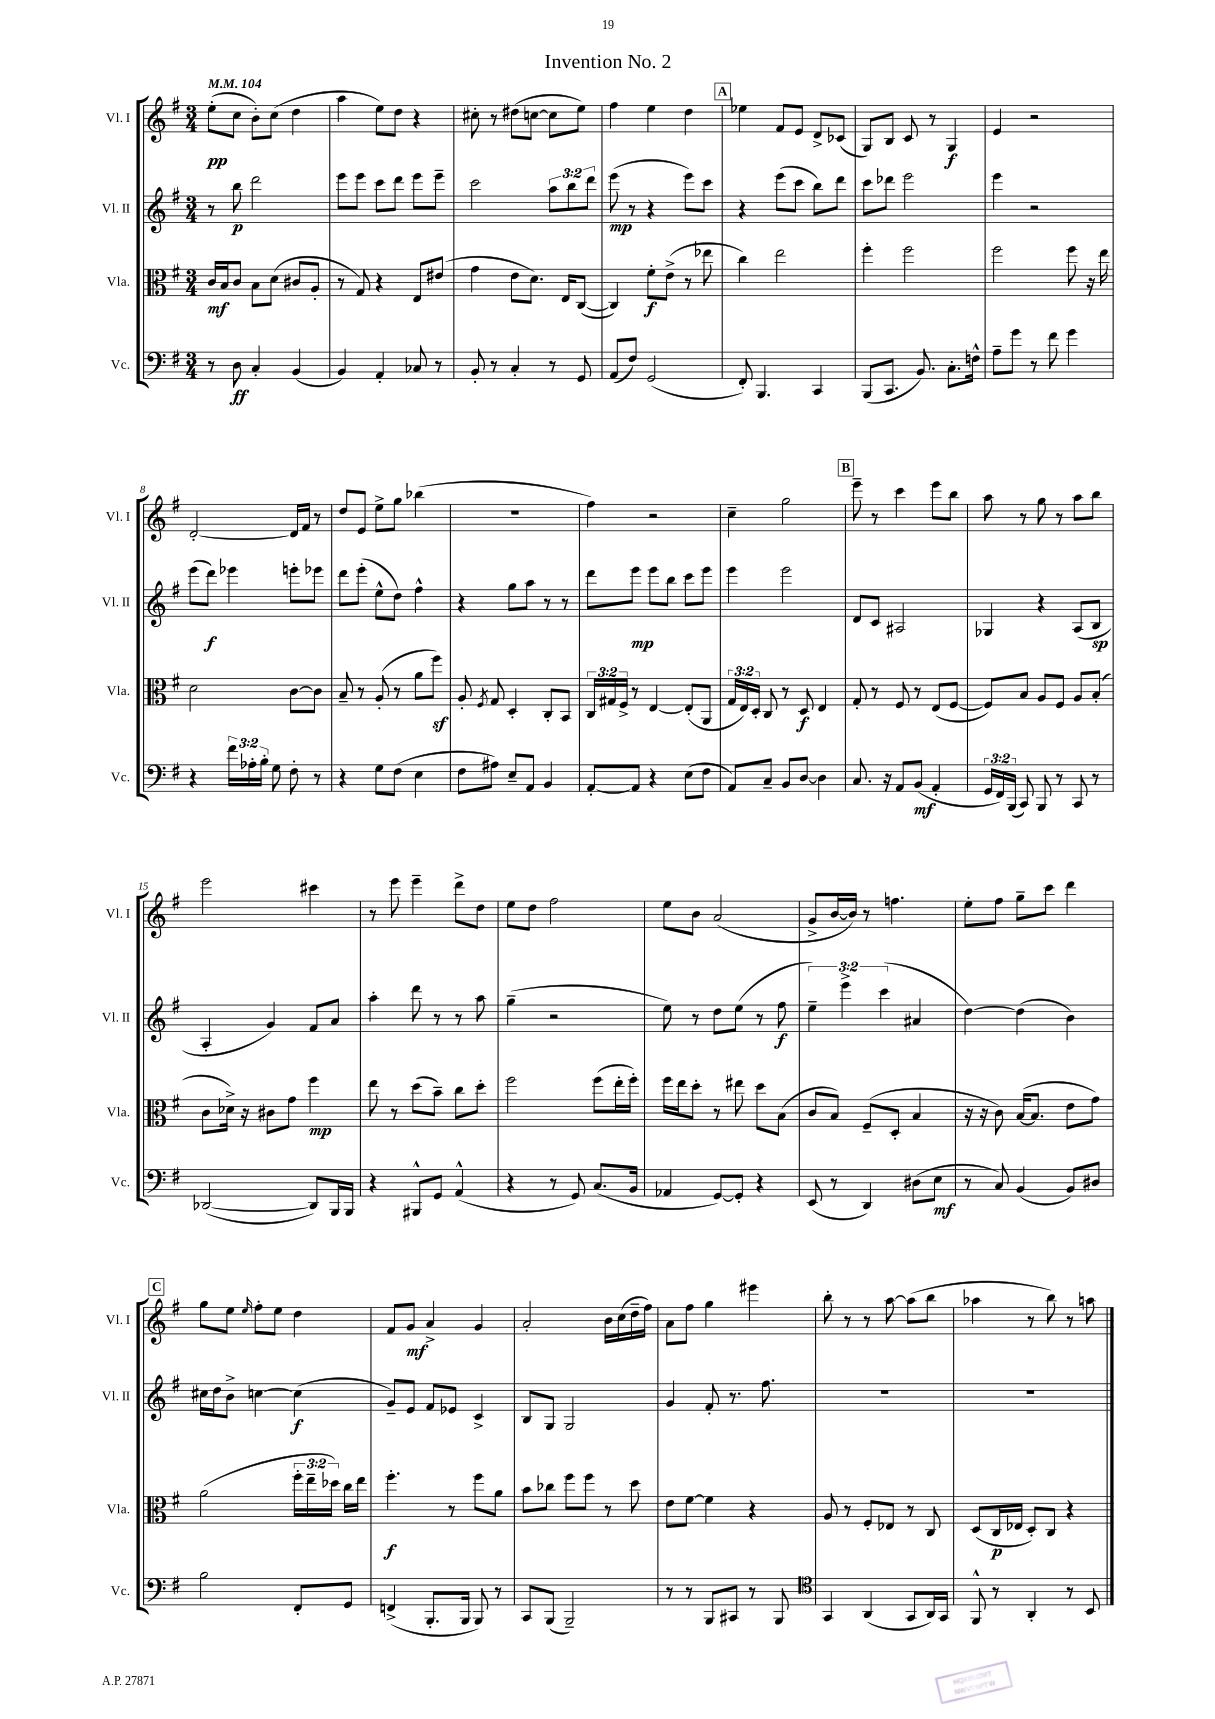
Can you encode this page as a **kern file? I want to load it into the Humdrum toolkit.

**kern	**dynam	**kern	**dynam	**kern	**dynam	**kern	**dynam
*part4	*part4	*part3	*part3	*part2	*part2	*part1	*part1
*staff4	*staff4	*staff3	*staff3	*staff2	*staff2	*staff1	*staff1
*I"Vc.	*	*I"Vla.	*	*I"Vl. II	*	*I"Vl. I	*
*I'Vc.	*	*I'Vla.	*	*I'Vl. II	*	*I'Vl. I	*
*clefF4	*	*clefC3	*	*clefG2	*	*clefG2	*
*k[f#]	*	*k[f#]	*	*k[f#]	*	*k[f#]	*
*M3/4	*	*M3/4	*	*M3/4	*	*M3/4	*
*MM104	*	*MM104	*	*MM104	*	*MM104	*
=1	=1	=1	=1	=1	=1	=1	=1
8r	.	16c/LL	mf	8r	.	(8ee'\L	pp
.	.	16B/J	.	.	.	.	.
8D\	ff	8c/J	.	8bb\	p	8cc\J	.
4C'/	.	8B\L	.	2ddd\	.	8b'\L)	.
.	.	(8d\J	.	.	.	(8cc\J	.
(4BB/	.	8c#X/L	.	.	.	4dd\	.
.	.	8A'/J	.	.	.	.	.
=2	=2	=2	=2	=2	=2	=2	=2
4BB/)	.	8r	.	8eee\L	.	4aa\	.
.	.	8G/)	.	8eee\J	.	.	.
4AA'/	.	4r	.	8ccc\L	.	8ee\L)	.
.	.	.	.	8ddd\J	.	8dd\J	.
8C-X/	.	8E/L	.	8eee\L	.	4r	.
8r	.	(8e#X/J	.	8eee~\J	.	.	.
=3	=3	=3	=3	=3	=3	=3	=3
8BB'/	.	4g\	.	2ccc\	.	8cc#X'\	.
8r	.	.	.	.	.	8r	.
4C'/	.	8e\L	.	.	.	(8dd#X\L	.
.	.	8.d\J)	.	.	.	[8ccn\J	.
8r	.	.	.	12aa\L	.	8cc\L]	.
.	.	16E/KL	.	.	.	.	.
.	.	.	.	12bb\	.	.	.
8GG/	.	([8C/J	.	.	.	8ee\J)	.
.	.	.	.	12ddd\J	.	.	.
=4	=4	=4	=4	=4	=4	=4	=4
(8AA/L	.	4C/])	.	(8eee\	mp	4ff#\	.
8F#/J)	.	.	.	8r	.	.	.
(2GG/	.	8f#'\L	f	4r	.	4ee\	.
.	.	(8e^\J	.	.	.	.	.
.	.	8r	.	8eee\L)	.	4dd\	.
.	.	8ee-X\	.	8ccc\J	.	.	.
!!LO:REH:place=s1:t=A
=5	=5	=5	=5	=5	=5	=5	=5
8FF#'/)	.	4cc\)	.	4r	.	4ee-X\	.
4.BBB/	.	.	.	.	.	.	.
.	.	2ee\	.	(8eee\L	.	8f#/L	.
.	.	.	.	8ccc\J	.	8e/J	.
4CC/	.	.	.	8bb\L)	.	8d^/L	.
.	.	.	.	8ddd\J	.	(8c-X/J	.
=6	=6	=6	=6	=6	=6	=6	=6
(8BBB/L	.	4ff#'\	.	8ccc\L	.	8G/L)	.
8.CC/J	.	.	.	8ddd-X\J	.	8B/J	.
.	.	2ff#\	.	2eee\	.	8c/	.
8.BB/)	.	.	.	.	.	.	.
.	.	.	.	.	.	8r	.
8.C'\L	.	.	.	.	.	4G/	f
16Fn^^\Jk	.	.	.	.	.	.	.
=7	=7	=7	=7	=7	=7	=7	=7
8A~\L	.	2ff#\	.	4eee\	.	4e/	.
8g\J	.	.	.	.	.	.	.
8r	.	.	.	2r	.	2r	.
8f#\	.	.	.	.	.	.	.
4g\	.	8ff#\	.	.	.	.	.
.	.	16r	.	.	.	.	.
.	.	16ee\	.	.	.	.	.
!!LO:LB:g=z
=8	=8	=8	=8	=8	=8	=8	=8
4r	.	2d\	.	(8eee\L	.	[2d'/	.
.	.	.	.	8ddd\J)	f	.	.
24f#\LL	.	.	.	4eee-X\	.	.	.
24A-X'\	.	.	.	.	.	.	.
24B'\JJ	.	.	.	.	.	.	.
8G\	.	.	.	.	.	.	.
8F#'\	.	[8c\L	.	8eeen'\L	.	16d/LL]	.
.	.	.	.	.	.	16f#/JJ	.
8r	.	8c\J]	.	8eee-X\J	.	8r	.
=9	=9	=9	=9	=9	=9	=9	=9
4r	.	8B~/	.	8ddd\L	.	8dd/L	.
.	.	8r	.	(8eee'\J	.	8e/J	.
8G\L	.	(8A'/	.	8ee^^\L	.	8ee^\L	.
(8F#\J	.	8r	.	8dd\J)	.	8gg\J	.
4E\	.	8a\L	.	4ff#^^\	.	(4bb-X\	.
.	.	8ff#z\J)	.	.	.	.	.
=10	=10	=10	=10	=10	=10	=10	=10
8F#\L	.	8A'/	.	4r	.	2.r	.
.	.	8qF#/	.	.	.	.	.
8A#X\J)	.	8G/	.	.	.	.	.
8E~/L	.	4D'/	.	8gg\L	.	.	.
8AA/J	.	.	.	8aa\J	.	.	.
4BB/	.	8C'/L	.	8r	.	.	.
.	.	8BB/J	.	8r	.	.	.
=11	=11	=11	=11	=11	=11	=11	=11
[8AA'/L	.	24C/LL	.	8ddd\L	.	4ff#\)	.
.	.	24G#X/	.	.	.	.	.
.	.	24F#^/JJ	.	.	.	.	.
8AA/J]	.	8r	.	8eee\J	mp	.	.
4r	.	[4E/	.	8eee\L	.	2r	.
.	.	.	.	8bb\J	.	.	.
(8E\L	.	(8E'/L]	.	8ccc\L	.	.	.
8F#\J	.	8AA/J	.	8eee\J	.	.	.
=12	=12	=12	=12	=12	=12	=12	=12
8AA/L)	.	24G/LL	.	4eee\	.	4cc~\	.
.	.	24E/)	.	.	.	.	.
.	.	24D'/JJ	.	.	.	.	.
8C~/J	.	8C/	.	.	.	.	.
8BB/L	.	8r	.	2eee\	.	2gg\	.
[8D/J	.	8D/	f	.	.	.	.
4D\]	.	4E/	.	.	.	.	.
!!LO:REH:place=s1:t=B
=13	=13	=13	=13	=13	=13	=13	=13
8.C/	.	8G'/	.	8d/L	.	8eee~\	.
.	.	8r	.	8c/J	.	8r	.
16r	.	.	.	.	.	.	.
8AA/L	.	8F#/	.	2A#X/	.	4ccc\	.
(8BB/J	mf	8r	.	.	.	.	.
4AA'/	.	(8E/L	.	.	.	8eee\L	.
.	.	[8F#/J	.	.	.	8bb\J	.
=14	=14	=14	=14	=14	=14	=14	=14
24GG/LL	.	8F#/L])	.	4G-X/	.	8aa\	.
24FF#/)	.	.	.	.	.	.	.
(24BBB/JJ	.	.	.	.	.	.	.
8CC/)	.	8B/J	.	.	.	8r	.
8BBB/	.	8A/L	.	4r	.	8gg\	.
8r	.	8F#/J	.	.	.	8r	.
8CC/	.	8A/L	.	(8A/L	.	8aa\L	.
8r	.	(8B'/J	.	8B/J	sp	8bb\J	.
!!LO:LB:g=z
=15	=15	=15	=15	=15	=15	=15	=15
([2DD-X/	.	8c\L	.	4A'/	.	2eee\	.
.	.	16d-X^\Jk)	.	.	.	.	.
.	.	16r	.	.	.	.	.
.	.	8c#X\L	.	4g/)	.	.	.
.	.	8g\J	.	.	.	.	.
8DD-/L])	.	4ff#\	mp	8f#/L	.	4ccc#X\	.
16BBB/L	.	.	.	8a/J	.	.	.
16BBB/JJ	.	.	.	.	.	.	.
=16	=16	=16	=16	=16	=16	=16	=16
4r	.	8ee\	.	4aa'\	.	8r	.
.	.	8r	.	.	.	8eee\	.
8BBB#X^^/L	.	(8dd\L	.	8ddd\	.	4eee~\	.
8GG/J	.	8b~\J)	.	8r	.	.	.
(4AA^^/	.	8cc\L	.	8r	.	8ddd^\L	.
.	.	8dd'\J	.	8aa\	.	8dd\J	.
=17	=17	=17	=17	=17	=17	=17	=17
4r	.	2ff#\	.	(4gg~\	.	8ee\L	.
.	.	.	.	.	.	8dd\J	.
8r	.	.	.	2r	.	2ff#\	.
8GG/)	.	.	.	.	.	.	.
(8.C/L	.	(8ff#\L	.	.	.	.	.
.	.	16ee'\L	.	.	.	.	.
16BB/Jk	.	16ff#'\JJ)	.	.	.	.	.
=18	=18	=18	=18	=18	=18	=18	=18
4AA-X/	.	16ff#\LL	.	8ee\)	.	8ee\L	.
.	.	16ee\J	.	.	.	.	.
.	.	8dd'\J	.	8r	.	8b\J	.
[8GG/L)	.	8r	.	8dd\L	.	(2a/	.
8GG'/J]	.	8ee#X\	.	(8ee\J	.	.	.
4r	.	8dd\L	.	8r	.	.	.
.	.	(8B\J	.	8ff#\	f	.	.
=19	=19	=19	=19	=19	=19	=19	=19
(8EE/	.	8c/L	.	6ee~\)	.	8g^/L	.
8r	.	8B/J)	.	.	.	[16b/L	.
.	.	.	.	6eee^\	.	.	.
.	.	.	.	.	.	16b/JJ])	.
4DD/)	.	(8F#~/L	.	.	.	8r	.
.	.	.	.	(6ccc\	.	.	.
.	.	8D'/J	.	.	.	4.ffn\	.
(8D#X\L	.	4B/	.	4a#X/	.	.	.
8E\J	mf	.	.	.	.	.	.
=20	=20	=20	=20	=20	=20	=20	=20
8r	.	16r	.	[4dd\)	.	8ee'\L	.
.	.	16r	.	.	.	.	.
8C/)	.	8c\)	.	.	.	8ff#\J	.
(4BB/	.	([16B/KL	.	(4dd\]	.	8gg~\L	.
.	.	8.B/J]	.	.	.	.	.
.	.	.	.	.	.	8ccc\J	.
8BB/L)	.	8e\L	.	4b\)	.	4ddd\	.
8D#X/J	.	8g\J)	.	.	.	.	.
!!LO:LB:g=z
!!LO:REH:place=s1:t=C
=21	=21	=21	=21	=21	=21	=21	=21
2B\	.	(2a\	.	16cc#X\LL	.	8gg\L	.
.	.	.	.	16dd\J	.	.	.
.	.	.	.	8b^\J	.	8ee\J	.
.	.	.	.	.	.	16qqee/	.
.	.	.	.	[4ccn\	.	8ff#'\L	.
.	.	.	.	.	.	8ee\J	.
8FF#'/L	.	24ff#'\LL	.	(4cc\]	f	4dd\	.
.	.	24ee~\	.	.	.	.	.
.	.	24dd-X\JJ)	.	.	.	.	.
8GG/J	.	16cc\LL	.	.	.	.	.
.	.	16ee\JJ	.	.	.	.	.
=22	=22	=22	=22	=22	=22	=22	=22
(4FFn^/	.	4.ff#'\	f	8g~/L)	.	8f#/L	.
.	.	.	.	8e/J	.	8g/J	mf
8.BBB'/L	.	.	.	8f#/L	.	4a^/	.
.	.	8r	.	8e-X/J	.	.	.
16BBB/Jk	.	.	.	.	.	.	.
8BBB/)	.	8ff#\L	.	4c^/	.	4g/	.
8r	.	8a\J	.	.	.	.	.
=23	=23	=23	=23	=23	=23	=23	=23
8CC/L	.	8b\L	.	8B/L	.	2a'/	.
(8BBB/J	.	8cc-X\J	.	8G/J	.	.	.
2BBB~/)	.	8ff#\L	.	2G/	.	.	.
.	.	8ff#\J	.	.	.	.	.
.	.	8r	.	.	.	16b\LL	.
.	.	.	.	.	.	(16cc\	.
.	.	8dd\	.	.	.	16dd~\	.
.	.	.	.	.	.	16ff#\JJ)	.
=24	=24	=24	=24	=24	=24	=24	=24
8r	.	8e\L	.	4g/	.	8a\L	.
8r	.	[8f#\J	.	.	.	8ff#\J	.
8BBB/L	.	4f#\]	.	8f#'/	.	4gg\	.
8CC#X/J	.	.	.	8.r	.	.	.
8r	.	4r	.	.	.	4eee#X\	.
.	.	.	.	8.ff#\	.	.	.
8BBB/	.	.	.	.	.	.	.
=25	=25	=25	=25	=25	=25	=25	=25
*clefC4	*	*	*	*	*	*	*
4GG/	.	8A/	.	2.r	.	8bb'\	.
.	.	8r	.	.	.	8r	.
(4AA/	.	8F#'/L	.	.	.	8r	.
.	.	8E-X/J	.	.	.	[8aa\	.
8GG/L	.	8r	.	.	.	(8aa\L]	.
16AA/L)	.	8C/	.	.	.	8bb\J	.
16GG/JJ	.	.	.	.	.	.	.
=26	=26	=26	=26	=26	=26	=26	=26
8FF#^^/	.	(8D/L	.	2.r	.	4aa-X\	.
8r	.	16C/L	p	.	.	.	.
.	.	16E-X/JJ	.	.	.	.	.
4AA'/	.	8D'/L)	.	.	.	8r	.
.	.	8C/J	.	.	.	8bb\)	.
8r	.	4r	.	.	.	8r	.
8BB/	.	.	.	.	.	8aan\	.
==	==	==	==	==	==	==	==
*-	*-	*-	*-	*-	*-	*-	*-
